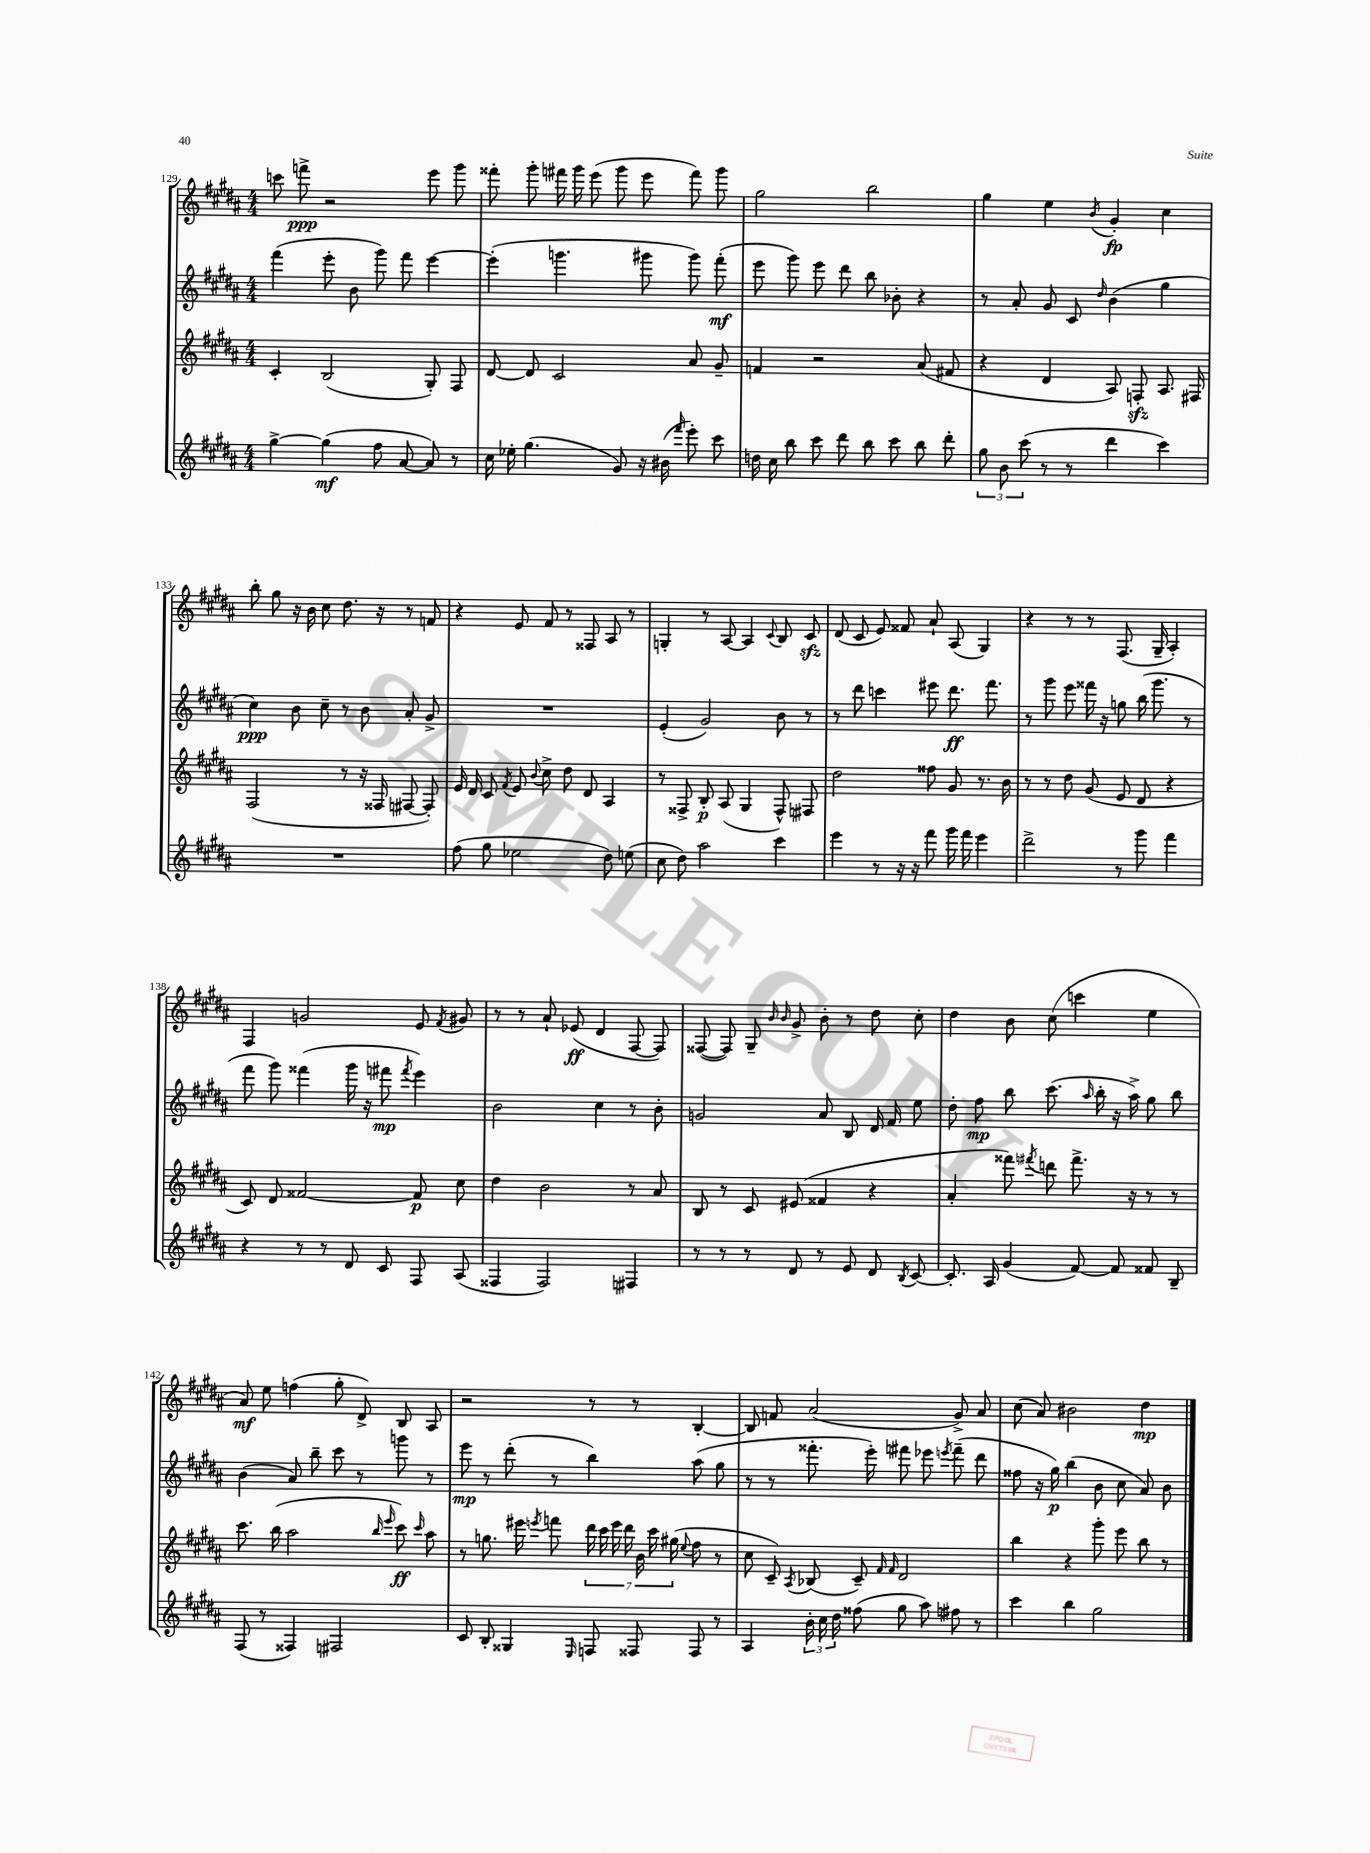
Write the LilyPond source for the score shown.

<<
\new StaffGroup <<
\new Staff = "s0" {
    \clef treble \key b \major \numericTimeSignature \time 4/4
    \autoBeamOff c'''8 f'''8->\ppp r2 e'''8 gis'''8 |
    fisis'''8-. gis'''8-. fis'''16 gis'''16 e'''8( gis'''8 e'''8 fis'''8) gis'''8 |
    gis''2 b''2 |
    gis''4 e''4 \acciaccatura { b'8 } gis'4-.\fp cis''4 |
    b''8-. gis''8 r16 b'16 cis''8 dis''8. r16 r8 f'8 |
    r4 e'8 fis'8 r8 fisis8 ais8 r8 |
    g4-. r8 ais8~ ais4 \appoggiatura { cis'8 } b8 cis'8\sfz |
    dis'8( cis'8 e'8) fisis'8 ais'8-! ais8( gis4) |
    r4 r8 r8 fis8.( gis16-- ais4-.) |
    fis4 g'2 e'8 \acciaccatura { fis'8 } gis'8 |
    r8 r8 ais'8-! ees'8\ff( dis'4 fis8~ fis8) |
    fisis8~( fisis8) gis8-- \grace { b'16 b'16 } gis'8-> b'8-. r8 dis''8 cis''8-. |
    dis''4 b'8 cis''8( c'''4 e''4 |
    ais'8\mf) e''8 f''4( gis''8-. dis'8->) b8 ais8 |
    r2 r8 r8 b4~-. |
    b8 f'8 ais'2( gis'8->) ais'8 |
    cis''8( ais'8) bis'2 dis''4\mp \bar "|." |
}
\new Staff = "s1" {
    \clef treble \key b \major \numericTimeSignature \time 4/4
    \autoBeamOff fis'''4( e'''8-. b'8 gis'''8) fis'''8 e'''4~ |
    e'''4-.( g'''4. gis'''8 gis'''8) fis'''8-.\mf( |
    e'''8 gis'''8) e'''8 dis'''8 b''8 bes'8-. r4 |
    r8 ais'8-. gis'8 cis'8 \grace { dis''16 } b'4( gis''4 |
    cis''4\ppp) b'8 cis''8-- r8 b'8 ais'8-. gis'8-> |
    R1 |
    e'4-.( gis'2) b'8 r8 |
    r8 dis'''8 c'''4 eis'''8 dis'''8.\ff fis'''8. |
    r8 gis'''8 e'''8 fisis'''16 r16 g''8 b''16( gis'''8. r8 |
    fis'''8 gis'''8) fisis'''4( gis'''16 r16 fis'''8\mp \acciaccatura { fis'''8 } e'''4) |
    b'2 cis''4 r8 b'8-. |
    g'2 ais'8 b8 dis'16 fis'16 e''8 |
    dis''8-. fis''8\mp b''8 cis'''8.( \grace { ais''16 } b''16-. r16 ais''16->) gis''8 b''8 |
    b'4( ais'8) b''8-- cis'''8 r8 g'''8 r8 |
    e'''8\mp r8 dis'''8-.( r8 b''4) ais''8( gis''8 |
    r8 r8 fisis'''8.-. e'''16-.) fis'''8 ees'''8 \acciaccatura { e'''8 } fis'''8--( dis'''8 |
    fisis''8 r16 gis''16\p) b''4( b'8 cis''8 ais'8) b'8 \bar "|." |
}
\new Staff = "s2" {
    \clef treble \key b \major \numericTimeSignature \time 4/4
    \autoBeamOff cis'4-. b2( gis8-.) fis8 |
    dis'8~ dis'8 cis'2 ais'8 gis'8-- |
    f'4 r2 ais'8( fis'8 |
    r4 dis'4 ais8) f8-.\sfz ais8. fis16 |
    fis2( r8 r16 fisis16 fis8~ fis8-.) |
    e'16 dis'16 cis'8 \acciaccatura { fis'8 } e'8 \appoggiatura { b'8 } cis''8-> dis''8 dis'8 ais4 |
    r8 fisis8-> b8-.\p ais8( gis4 fisis8-^) fis8 |
    dis''2 fisis''8 gis'8 r8. b'16 |
    r8 r8 dis''8 gis'8( e'8 dis'8 r4 |
    cis'8) dis'8 fisis'2~ fisis'8\p cis''8 |
    dis''4 b'2 r8 ais'8 |
    b8 r8 cis'8 eis'8( fisis'4 r4 |
    ais'4-. fisis'''8) \acciaccatura { fis'''8 } d'''8 fis'''8.-> r16 r8 r8 |
    cis'''8. b''16( ais''2 \grace { b''16 e'''16 } cis'''8\ff) \grace { cis'''16 } ais''8 |
    r8 g''8. eis'''16 \acciaccatura { e'''8 } f'''8 \tuplet 7/4 { dis'''16 cis'''16 e'''16 dis'''16 b'16 cis'''16 gis''16( } \appoggiatura { e''8 } fis''8 r8 |
    cis''8 cis'8--) \acciaccatura { ais8 } bes8( cis'8--) \grace { fis'16 fis'16 } dis'2 |
    b''4 r4 gis'''8-. e'''8 b''8 r8 \bar "|." |
}
\new Staff = "s3" {
    \clef treble \key b \major \numericTimeSignature \time 4/4
    \autoBeamOff gis''4~-> gis''4\mf( fis''8 ais'8~ ais'8) r8 |
    cis''16 ees''16-. gis''4.( gis'8) r16 bis'16( \grace { fis'''16 } e'''8-.) cis'''8 |
    d''16 cis''16 b''8 cis'''8 dis'''8 b''8 cis'''8 b''8 dis'''8-. |
    \tuplet 3/2 { gis''8 b'8 cis'''8( } r8 r8 dis'''4 cis'''4) |
    R1 |
    fis''8( gis''8 ees''2 dis''8) e''8( |
    cis''8 dis''8) ais''2 cis'''4 |
    e'''4 r8 r16 r16 fis'''8 gis'''16 fis'''16 e'''4 |
    dis'''2-> r8 gis'''8 fis'''4 |
    r4 r8 r8 dis'8 cis'8 fis8 ais8( |
    fisis4 fisis2) fis4 |
    r8 r8 r8 dis'8 r8 e'8 dis'8 \acciaccatura { b8 } cis'8~ |
    cis'8.-. ais16 gis'4( fis'8~) fis'8 fisis'8 b8-- |
    fis8( r8 fisis4) fis2 |
    cis'8 b8-. gisis4 \grace { e16 } f8 fisis8 fisis8 r8 |
    ais4 \tuplet 3/2 { b'16-. cis''16 dis''16 } fisis''8( gis''8 ais''8) fis''8 r8 |
    cis'''4 b''4 gis''2 \bar "|." |
}
>>
>>
\layout { \context { \Score currentBarNumber = #129 } }
